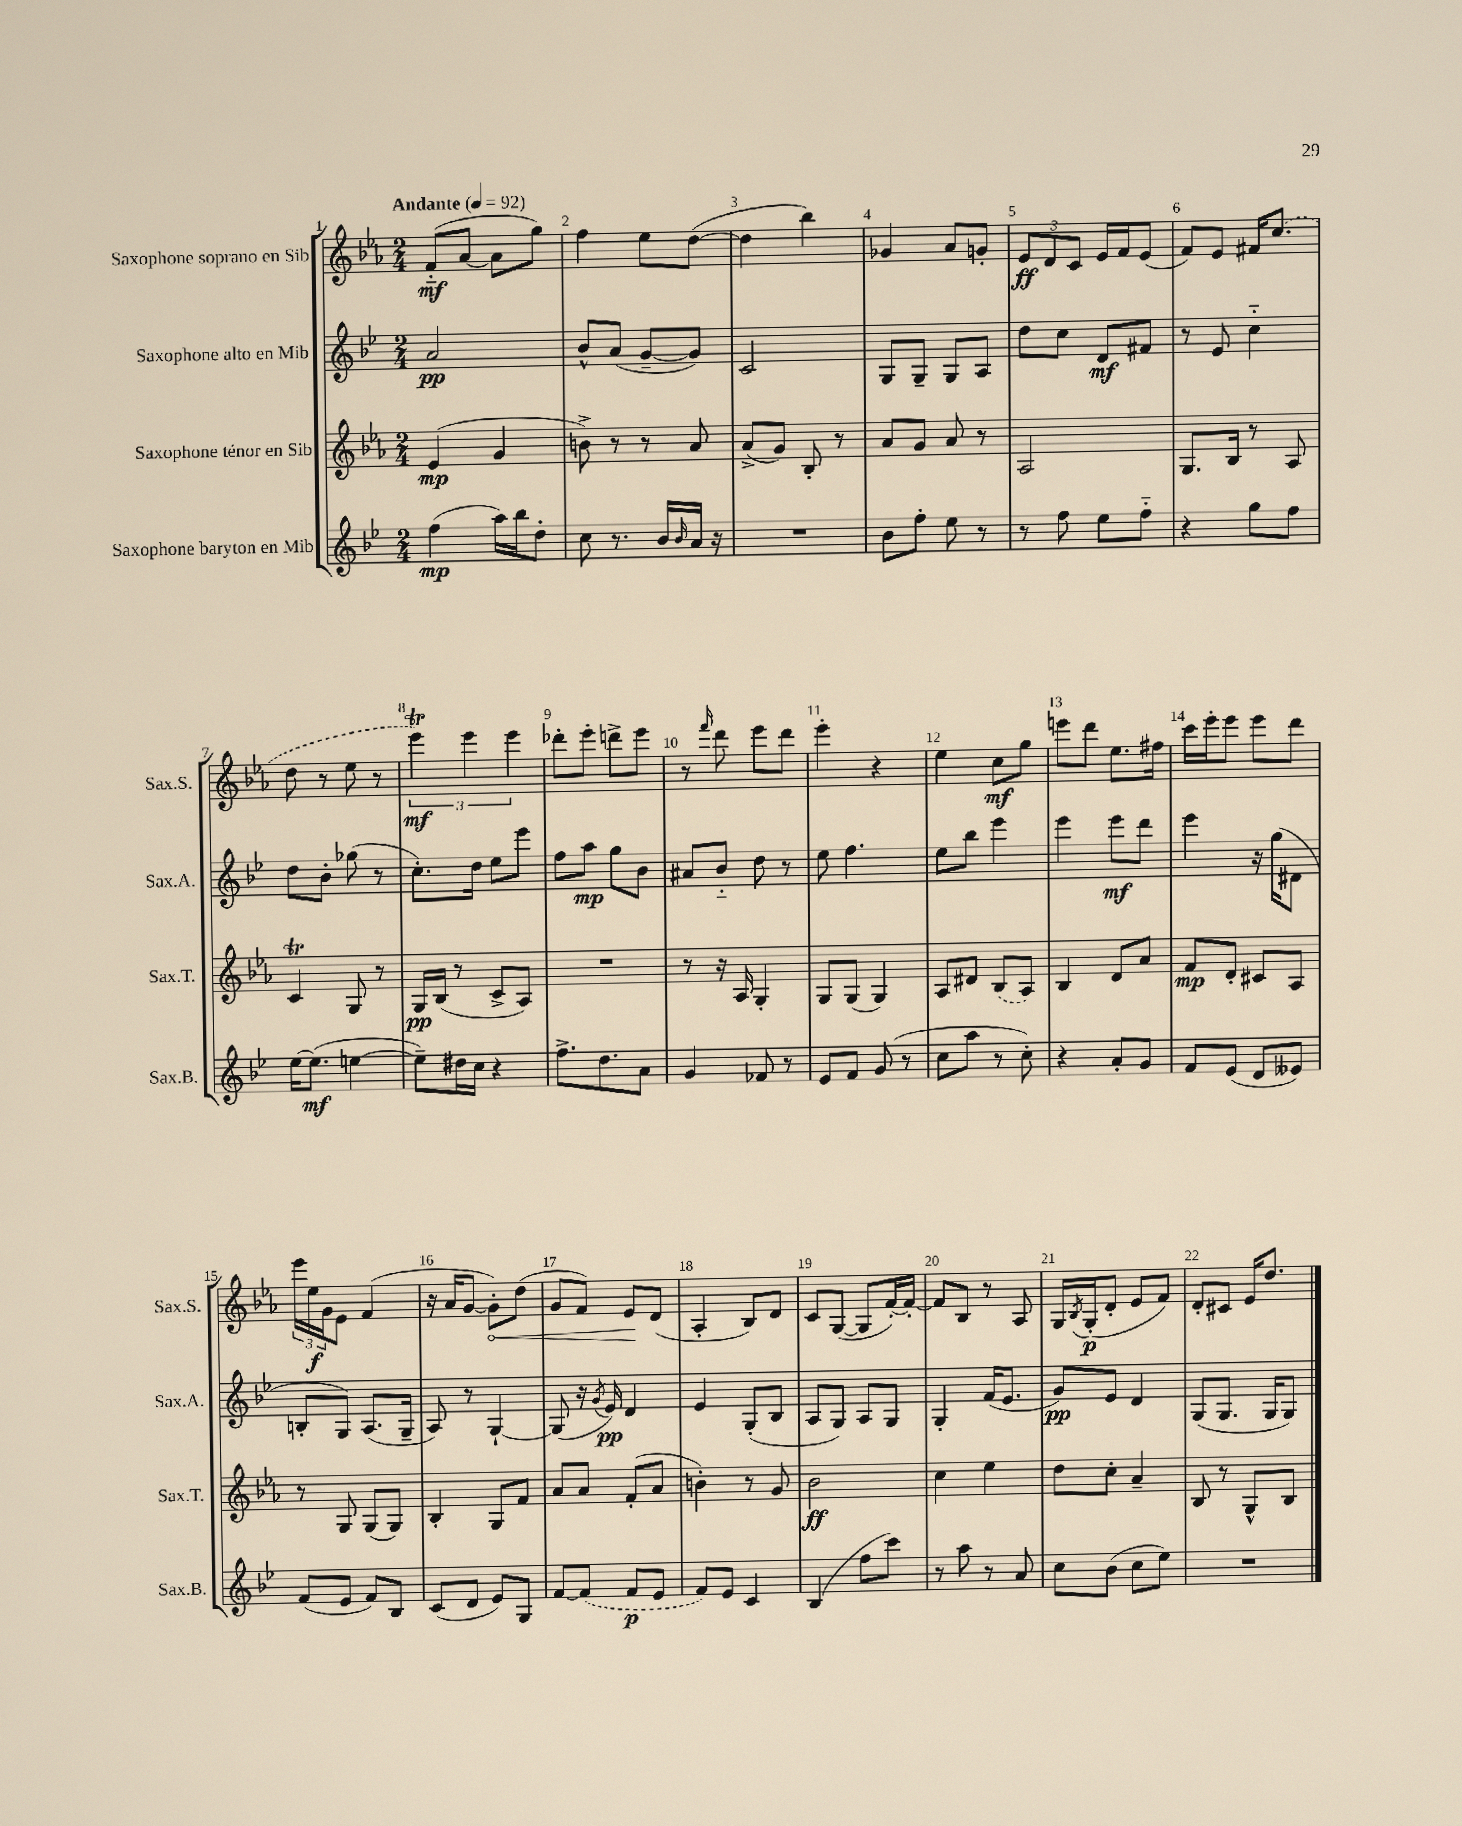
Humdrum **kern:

**kern	**dynam	**kern	**dynam	**kern	**dynam	**kern	**dynam
*part4	*part4	*part3	*part3	*part2	*part2	*part1	*part1
*staff4	*staff4	*staff3	*staff3	*staff2	*staff2	*staff1	*staff1
*I"Saxophone baryton en Mib	*	*I"Saxophone ténor en Sib	*	*I"Saxophone alto en Mib	*	*I"Saxophone soprano en Sib	*
*I'Sax.B.	*	*I'Sax.T.	*	*I'Sax.A.	*	*I'Sax.S.	*
*clefG2	*	*clefG2	*	*clefG2	*	*clefG2	*
*k[b-e-]	*	*k[b-e-a-]	*	*k[b-e-]	*	*k[b-e-a-]	*
*M2/4	*	*M2/4	*	*M2/4	*	*M2/4	*
*MM92	*	*MM92	*	*MM92	*	*MM92	*
=1	=1	=1	=1	=1	=1	=1	=1
!	!	!	!	!	!	!LO:TX:a:B:t=Andante	!
(4ff\	mp	(4e-/	mp	2a/	pp	(8f/L	mf
.	.	.	.	.	.	[8a-/J	.
16aa\LL)	.	4g/	.	.	.	8a-\L]	.
16bb-\J	.	.	.	.	.	.	.
8dd'\J	.	.	.	.	.	8gg\J)	.
=2	=2	=2	=2	=2	=2	=2	=2
8cc\	.	8bn^\)	.	8b-^^/L	.	4ff\	.
8.r	.	8r	.	(8a/J	.	.	.
.	.	8r	.	[8g~/L	.	8ee-\L	.
16b-/LL	.	.	.	.	.	.	.
16qqb-/	.	.	.	.	.	.	.
16a/JJ	.	8a-/	.	8g/J])	.	([8dd\J	.
16r	.	.	.	.	.	.	.
=3	=3	=3	=3	=3	=3	=3	=3
2r	.	(8a-^/L	.	2c/	.	4dd\]	.
.	.	8g/J)	.	.	.	.	.
.	.	8B-'/	.	.	.	4bb-\)	.
.	.	8r	.	.	.	.	.
=4	=4	=4	=4	=4	=4	=4	=4
8b-\L	.	8a-/L	.	8G/L	.	4g-X/	.
8ff'\J	.	8g/J	.	8G~/J	.	.	.
8ee-\	.	8a-/	.	8G/L	.	8a-/L	.
8r	.	8r	.	8A/J	.	8gn'/J	.
=5	=5	=5	=5	=5	=5	=5	=5
8r	.	2A-/	.	8dd\L	.	12e-/L	ff
.	.	.	.	.	.	12d/	.
8ff\	.	.	.	8cc\J	.	.	.
.	.	.	.	.	.	12c/J	.
8ee-\L	.	.	.	8d/L	mf	16e-/LL	.
.	.	.	.	.	.	16f/J	.
8ff\J	.	.	.	8f#X/J	.	(8e-/J	.
=6	=6	=6	=6	=6	=6	=6	=6
4r	.	8.G/L	.	8r	.	8f/L)	.
.	.	.	.	8e-/	.	8e-/J	.
.	.	16B-/Jk	.	.	.	.	.
8gg\L	.	8r	.	4cc\	.	16f#X/KL	.
.	.	.	.	.	.	(8.cc/J	.
8ff\J	.	8A-/	.	.	.	.	.
!!LO:LB:g=z
=7	=7	=7	=7	=7	=7	=7	=7
[16ee-\KL	.	4cT/	.	8dd\L	.	8dd\	.
(8.ee-\J]	mf	.	.	.	.	.	.
.	.	.	.	8b-'\J	.	8r	.
[4een\	.	8G/	.	(8gg-X\	.	8ee-\	.
.	.	8r	.	8r	.	8r	.
=8	=8	=8	=8	=8	=8	=8	=8
8ee~\L])	.	16G/LL	pp	8.cc'\L)	.	6eee-T\)	mf
.	.	(16B-/JJ	.	.	.	.	.
16dd#X\L	.	8r	.	.	.	.	.
.	.	.	.	.	.	6eee-\	.
16cc\JJ	.	.	.	16dd\Jk	.	.	.
4r	.	8c^/L	.	8ee-\L	.	.	.
.	.	.	.	.	.	6eee-\	.
.	.	8A-/J)	.	8eee-\J	.	.	.
=9	=9	=9	=9	=9	=9	=9	=9
8.ff^\L	.	2r	.	8ff\L	.	8ddd-X'\L	.
.	.	.	.	8aa\J	mp	8eee-'\J	.
8.dd\	.	.	.	.	.	.	.
.	.	.	.	8gg\L	.	8dddn^\L	.
8a\J	.	.	.	8b-\J	.	8eee-\J	.
=10	=10	=10	=10	=10	=10	=10	=10
4g/	.	8r	.	8a#X/L	.	8r	.
.	.	.	.	.	.	16qqfff/	.
.	.	16r	.	8b-/J	.	8ddd\	.
.	.	16A-/	.	.	.	.	.
8f-X/	.	4G'/	.	8dd\	.	8eee-\L	.
8r	.	.	.	8r	.	8ddd\J	.
=11	=11	=11	=11	=11	=11	=11	=11
8e-/L	.	8G/L	.	8ee-\	.	4eee-'\	.
8f/J	.	(8G/J	.	4.ff\	.	.	.
(8g/	.	4G/)	.	.	.	4r	.
8r	.	.	.	.	.	.	.
=12	=12	=12	=12	=12	=12	=12	=12
8cc\L	.	8A-/L	.	8ee-\L	.	4ee-\	.
8aa\J	.	8d#X/J	.	8bb-\J	.	.	.
8r	.	(8B-/L	.	4eee-\	.	8cc\L	mf
8cc'\)	.	8A-/J)	.	.	.	8gg\J	.
=13	=13	=13	=13	=13	=13	=13	=13
4r	.	4B-/	.	4eee-\	.	8eeen\L	.
.	.	.	.	.	.	8ddd\J	.
8a'/L	.	8d/L	.	8eee-\L	mf	8.ee-\L	.
8g/J	.	8a-/J	.	8ddd\J	.	.	.
.	.	.	.	.	.	16ff#X\Jk	.
=14	=14	=14	=14	=14	=14	=14	=14
8f/L	.	8f/L	mp	4eee-\	.	16ccc\LL	.
.	.	.	.	.	.	16eee-'\J	.
(8e-/J	.	8d'/J	.	.	.	8eee-\J	.
8d/L	.	8c#X/L	.	16r	.	8eee-\L	.
.	.	.	.	(16gg\KL	.	.	.
8e--X/J)	.	8A-/J	.	8d#X\J	.	8ddd\J	.
!!LO:LB:g=z
=15	=15	=15	=15	=15	=15	=15	=15
(8f/L	.	8r	.	8Bn'/L	.	24eee-\LL	.
.	.	.	.	.	.	24ee-\	f
.	.	.	.	.	.	24g\J	.
8e-/J	.	8G/	.	8G/J)	.	8e-\J	.
8f/L)	.	(8G/L	.	(8.A/L	.	(4f/	.
8B-/J	.	8G/J)	.	.	.	.	.
.	.	.	.	16G~/Jk	.	.	.
=16	=16	=16	=16	=16	=16	=16	=16
(8c/L	.	4B-'/	.	8A/)	.	16r	.
.	.	.	.	.	.	16a-/KL	.
8d/J	.	.	.	8r	.	[8g/J	.
!	!	!	!	!	!	!	!LO:HP:b
8e-/L)	.	8G/L	.	[4G`/	.	8g'\L])	<
8G/J	.	8f/J	.	.	.	(8dd\J	.
=17	=17	=17	=17	=17	=17	=17	=17
[8f/L	.	8a-/L	.	(8G/]	.	8g/L	.
(8f/J]	.	8a-/J	.	16r	.	8f/J)	.
.	.	.	.	8qg/	.	.	.
.	.	.	.	16e-/)	pp	.	.
8f/L	p	(8f'/L	.	4d/	.	8e-/L	.
8e-/J	.	8a-/J	.	.	.	(8d/J	[
=18	=18	=18	=18	=18	=18	=18	=18
8f/L)	.	4bn'\)	.	4e-/	.	4A-'/	.
8e-/J	.	.	.	.	.	.	.
4c/	.	8r	.	(8G'/L	.	8B-/L)	.
.	.	8g/	.	8B-/J	.	8d/J	.
=19	=19	=19	=19	=19	=19	=19	=19
(4B-/	.	2b-\	ff	8A/L	.	8c/L	.
.	.	.	.	8G/J)	.	([8G/J	.
8ff\L	.	.	.	8A/L	.	8G/L]	.
8ccc\J)	.	.	.	8G/J	.	[16f'/L)	.
.	.	.	.	.	.	16f'/JJ_	.
=20	=20	=20	=20	=20	=20	=20	=20
8r	.	4cc\	.	4G'/	.	8f/L]	.
8aa\	.	.	.	.	.	8B-/J	.
8r	.	4ee-\	.	(16f/KL	.	8r	.
.	.	.	.	8.e-/J	.	.	.
8a/	.	.	.	.	.	8A-/	.
=21	=21	=21	=21	=21	=21	=21	=21
8cc\L	.	8dd\L	.	8g/L)	pp	16G/LL	.
.	.	.	.	.	.	8qB-/	.
.	.	.	.	.	.	(16G'/J	p
(8b-\J	.	8cc'\J	.	8e-/J	.	8d'/J	.
8cc\L	.	4a-~/	.	4d/	.	8e-/L	.
8ee-\J)	.	.	.	.	.	8f/J)	.
=22	=22	=22	=22	=22	=22	=22	=22
2r	.	8B-/	.	(8G/L	.	8d'/L	.
.	.	8r	.	8.G/J	.	8c#X/J	.
.	.	8G^^/L	.	.	.	16e-/KL	.
.	.	.	.	16G/KL	.	8.dd/J	.
.	.	8B-/J	.	8G/J)	.	.	.
==	==	==	==	==	==	==	==
*-	*-	*-	*-	*-	*-	*-	*-
